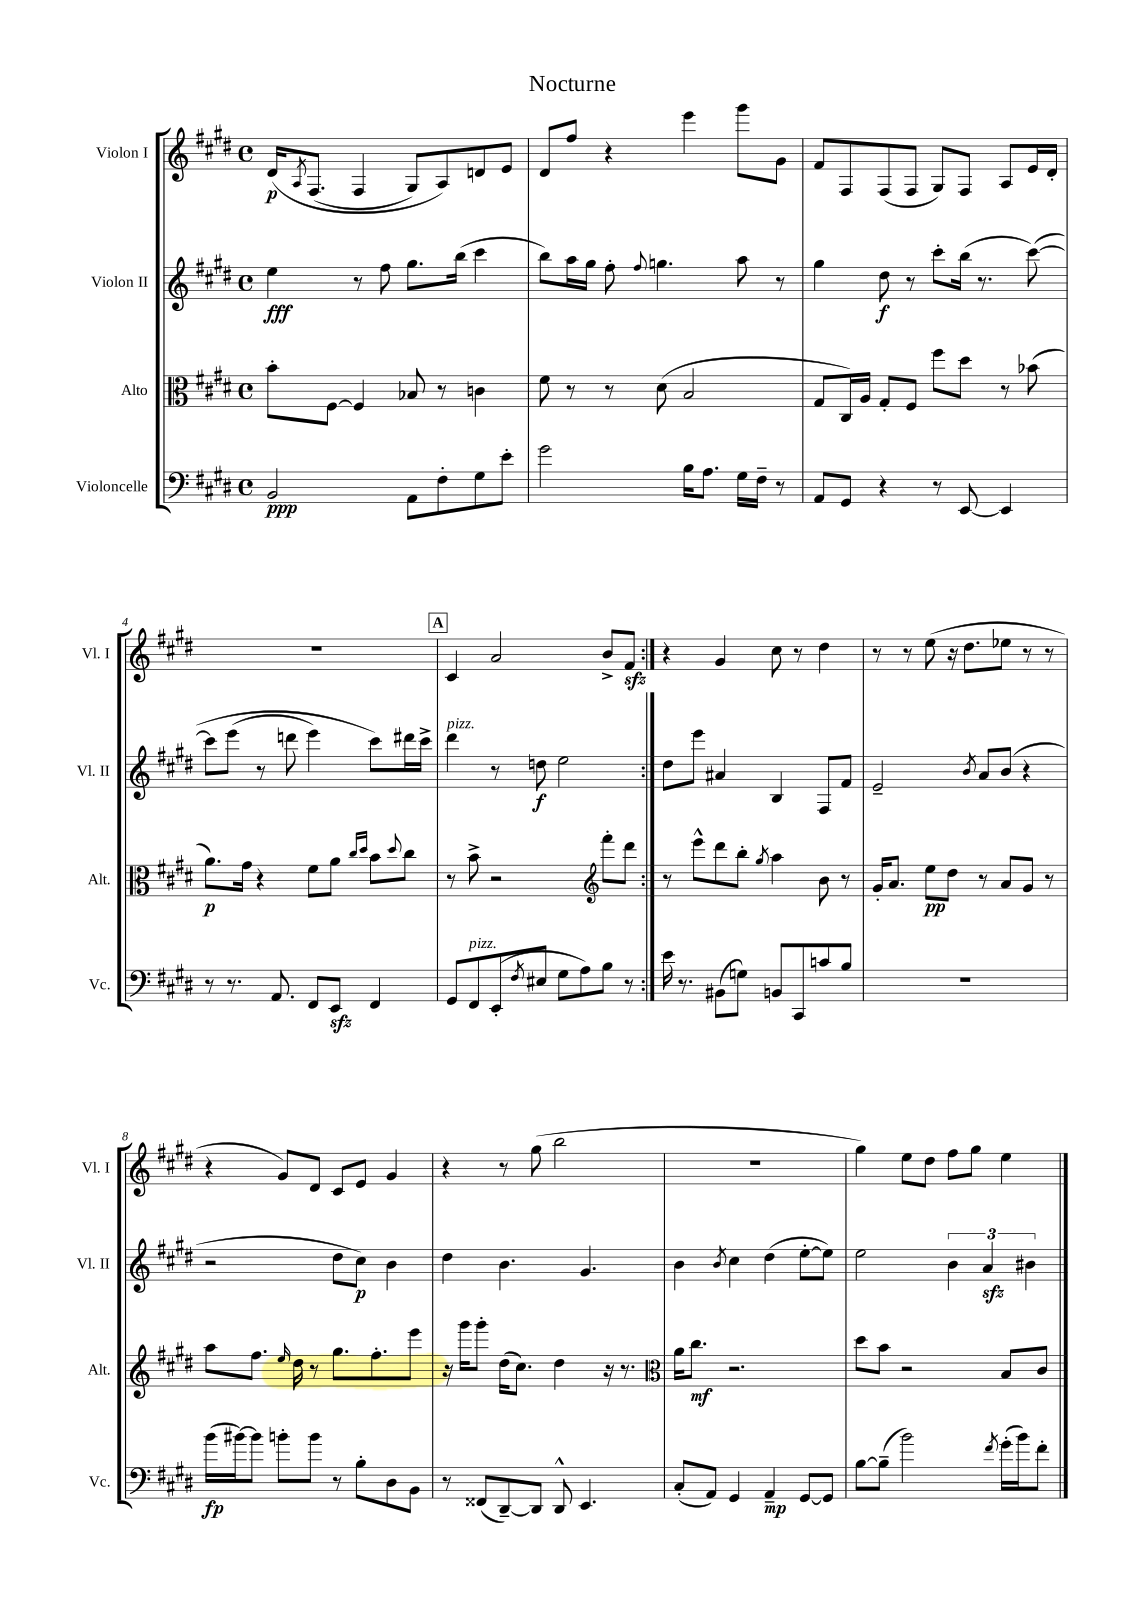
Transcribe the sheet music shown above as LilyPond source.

\header { title = "Nocturne" }
<<
\new StaffGroup <<
\new Staff = "s0" \with { instrumentName = "Violon I" shortInstrumentName = "Vl. I" } {
    \clef treble \key e \major \defaultTimeSignature \time 4/4
    \repeat volta 2 { dis'16\p\( \acciaccatura { a8 } fis8.( fis4 gis8) a8\) d'8 e'8 |
    dis'8 fis''8 r4 e'''4 gis'''8 gis'8 |
    fis'8 fis8 fis8( fis8 gis8) fis8 a8 e'16 dis'16-. |
    R1 |
    \mark \markup { \box "A" } cis'4 a'2 b'8-> fis'8\sfz | }
    r4 gis'4 cis''8 r8 dis''4 |
    r8 r8 e''8( r16 dis''8. ees''8 r8 r8 |
    r4 gis'8) dis'8 cis'8 e'8 gis'4 |
    r4 r8 gis''8( b''2 |
    R1 |
    gis''4) e''8 dis''8 fis''8 gis''8 e''4 \bar "|." |
}
\new Staff = "s1" \with { instrumentName = "Violon II" shortInstrumentName = "Vl. II" } {
    \clef treble \key e \major \defaultTimeSignature \time 4/4
    \repeat volta 2 { e''4\fff r8 fis''8 gis''8. b''16( cis'''4 |
    b''8) a''16 gis''16 fis''8-. \appoggiatura { fis''8 } g''4. a''8 r8 |
    gis''4 dis''8\f r8 cis'''8-. b''16( r8. cis'''8~)\( |
    cis'''8 e'''8( r8 d'''8 e'''4) cis'''8\) dis'''16 cis'''16-> |
    \mark \markup { \box "A" } dis'''4^\markup { \italic "pizz." } r8 d''8\f e''2 | }
    dis''8 e'''8 ais'4 b4 fis8 fis'8 |
    e'2-- \acciaccatura { b'8 } a'8 b'8( r4 |
    r2 dis''8 cis''8\p) b'4 |
    dis''4 b'4. gis'4. |
    b'4 \acciaccatura { b'8 } cis''4 dis''4( e''8~-. e''8) |
    e''2 \tuplet 3/2 { b'4 a'4\sfz bis'4 } \bar "|." |
}
\new Staff = "s2" \with { instrumentName = "Alto" shortInstrumentName = "Alt." } {
    \clef alto \key e \major \defaultTimeSignature \time 4/4
    \repeat volta 2 { b'8-. fis8~ fis4 bes8 r8 c'4 |
    fis'8 r8 r8 dis'8( b2 |
    gis8 cis16) a16 gis8-. fis8 fis''8 dis''8 r8 bes'8( |
    a'8.\p) gis'16 r4 fis'8 a'8 \grace { cis''16 dis''16 } b'8 \appoggiatura { dis''8 } cis''8 |
    \mark \markup { \box "A" } r8 b'8-> r2 \clef treble fis'''8-. dis'''8 | }
    r8 e'''8-^ dis'''8 b''8-. \acciaccatura { gis''8 } a''4 b'8 r8 |
    gis'16-. a'8. e''8\pp dis''8 r8 a'8 gis'8 r8 |
    a''8 fis''8. \grace { e''16 } dis''16 r8 gis''8. fis''8.-. e'''8 |
    r16 gis'''16 gis'''8-. dis''16( cis''8.) dis''4 r16 r8. |
    \clef alto a'16 cis''8.\mf r2. |
    dis''8 b'8 r2 b8 cis'8 \bar "|." |
}
\new Staff = "s3" \with { instrumentName = "Violoncelle" shortInstrumentName = "Vc." } {
    \clef bass \key e \major \defaultTimeSignature \time 4/4
    \repeat volta 2 { b,2\ppp a,8 fis8-. gis8 e'8-. |
    gis'2 b16 a8. gis16 fis16-- r8 |
    a,8 gis,8 r4 r8 e,8~ e,4 |
    r8 r8. a,8. fis,8 e,8\sfz fis,4 |
    \mark \markup { \box "A" } gis,8 fis,8^\markup { \italic "pizz." } e,8-.( \acciaccatura { fis8 } eis8 gis8 a8) b8 r8 | }
    e'16 r8. bis,8( g8) b,8 cis,8 c'8 b8 |
    R1 |
    b'16\fp( bis'16~) bis'8 b'8-. b'8 r8 b8-. dis8 b,8 |
    r8 fisis,8( dis,8~--) dis,8 dis,8-^ e,4. |
    cis8-.( a,8) gis,4 a,4--\mp gis,8~ gis,8 |
    b8~ b8--( b'2) \acciaccatura { fis'8 } gis'16-.( b'16) fis'8-. \bar "|." |
}
>>
>>
